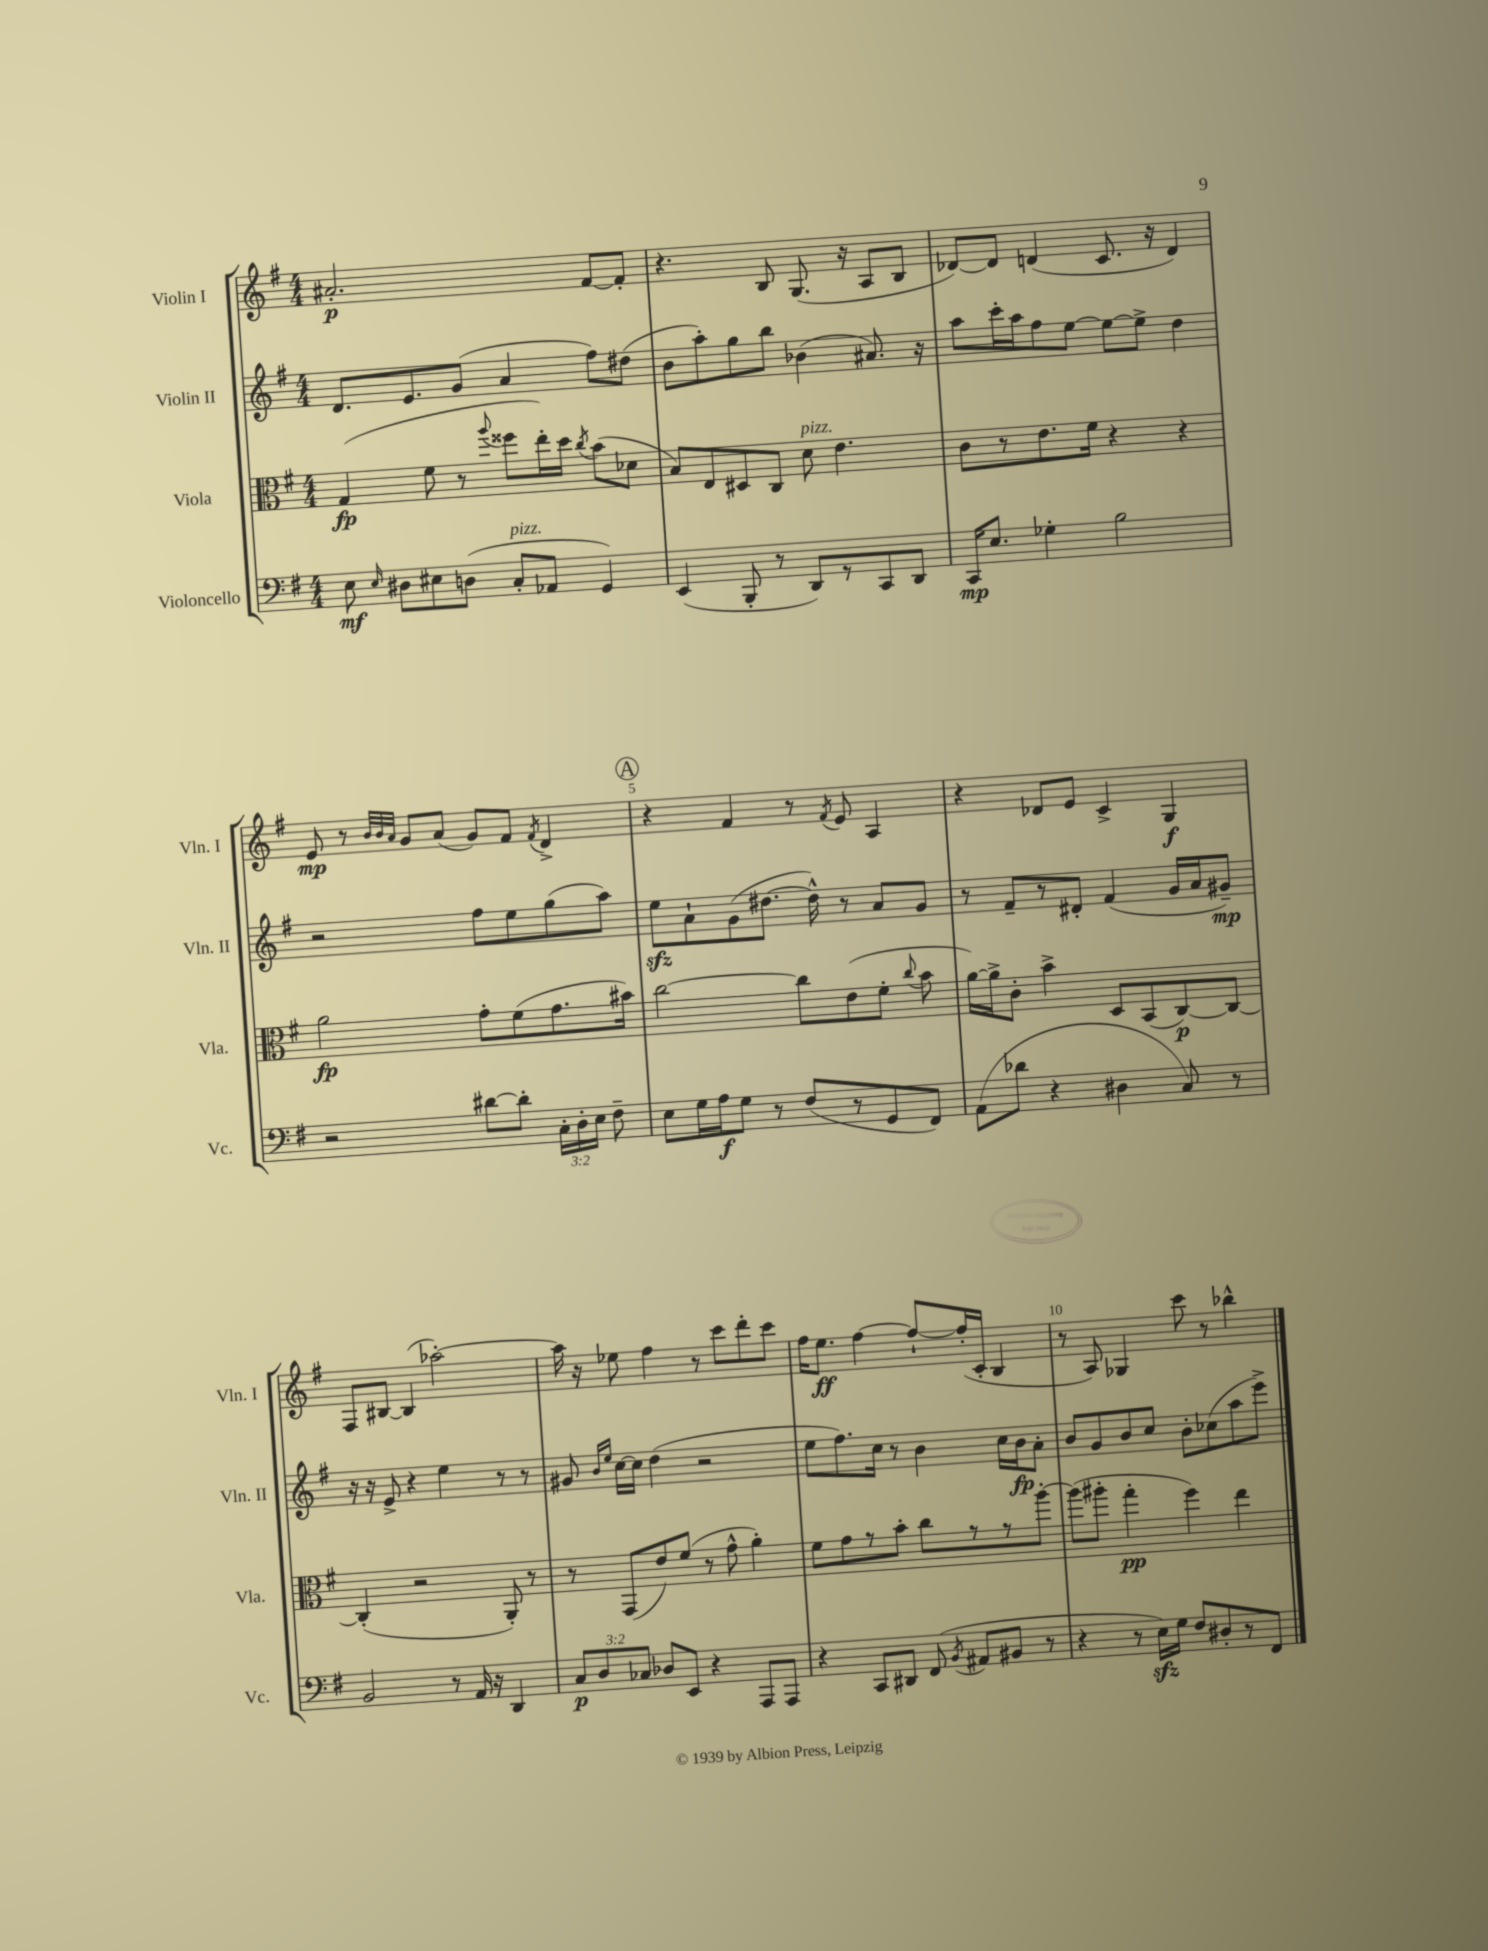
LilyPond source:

<<
\new StaffGroup <<
\new Staff = "s0" \with { instrumentName = "Violin I" shortInstrumentName = "Vln. I" } {
    \clef treble \key g \major \numericTimeSignature \time 4/4
    \autoBeamOff ais'2.-.\p fis'8[~ fis'8]-. |
    r4. b8 g8.( r16 a8[ b8] |
    des'8[~) des'8] d'4( c'8. r16 d'4) |
    e'8\mp r8 \grace { b'32[ b'32 a'32] } g'8[ a'8]( g'8[) fis'8] \acciaccatura { fis'8 } d'4-> |
    \mark \markup { \circle "A" } r4 fis'4 r8 \acciaccatura { fis'8 } e'8 a4 |
    r4 des'8[ e'8] c'4-> g4\f |
    fis8[ bis8]~ bis4( aes''2~-.) |
    aes''16 r16 ees''8 fis''4 r8 c'''8[ d'''8-. c'''8] |
    fis''16[ e''8.]\ff fis''4~ fis''8[~-! fis''16-.( c'16]-. b4 |
    r8 a8) ges4 c'''8 r8 bes''4-^ \bar "|." |
}
\new Staff = "s1" \with { instrumentName = "Violin II" shortInstrumentName = "Vln. II" } {
    \clef treble \key g \major \numericTimeSignature \time 4/4
    \autoBeamOff d'8.[ e'8. g'8]( a'4 fis''8[) dis''8]( |
    b'8[ a''8-.) g''8 b''8] bes'4( ais'8.) r16 |
    a''8[ c'''16-. a''16 fis''8 e''8]~ e''8[~ e''8]-> d''4 |
    r2 fis''8[ e''8 g''8( a''8]) |
    \mark \markup { \circle "A" } e''8[\sfz a'8-! g'8( dis''8.]~ dis''16-^) r8 a'8[ g'8] |
    r8 fis'8[-- r8 dis'8]-. fis'4( g'16[ a'16 gis'8]--\mp) |
    r16 r16 e'8-> r4 e''4 r8 r8 |
    gis'8 \grace { b'16[ e''16] } c''16[~ c''16] d''4( r2 |
    e''8[ fis''8.) c''16] r8 b'4 c''16[ b'16\fp a'8]-. |
    b'8[ g'8 b'8 c''8] b'8[-. ces''8( a''8 e'''8]->) \bar "|." |
}
\new Staff = "s2" \with { instrumentName = "Viola" shortInstrumentName = "Vla." } {
    \clef alto \key g \major \numericTimeSignature \time 4/4
    \autoBeamOff g4\fp( fis'8 r8 \appoggiatura { a''8 } fisis''8[ e''16-.) d''16] \acciaccatura { c''8 } b'8[( des'8] |
    b8[) e8 dis8 c8] d'8^\markup { \italic "pizz." } e'4. |
    c'8[ r8 e'8. fis'16] r4 r4 |
    a'2\fp g'8[-. fis'8( g'8. bis'16]) |
    \mark \markup { \circle "A" } c''2~ c''8[ e'8( fis'8]-. \appoggiatura { c''8 } b'8 |
    a'16[~) a'16-> c'8]-. b'4-> d8[ b,8( c8~\p) c8]~ |
    c4-.( r2 a,8-.) r8 |
    r8 g,8[( e'8) fis'8]( r8 g'8-^ a'4-.) |
    fis'8[ g'8 r8 b'8]-. c''8[ r8 r8 a''8]~-. |
    a''8[( ais''8]-. g''4-.\pp fis''4) e''4 \bar "|." |
}
\new Staff = "s3" \with { instrumentName = "Violoncello" shortInstrumentName = "Vc." } {
    \clef bass \key g \major \numericTimeSignature \time 4/4 \override Staff.TupletNumber.text = #tuplet-number::calc-fraction-text
    \autoBeamOff e8\mf \grace { e16 } dis8[ eis8 d8]( c8[-.^\markup { \italic "pizz." } aes,8] g,4) |
    e,4( b,,8-. r8 d,8[) r8 c,8 d,8] |
    c,16[\mp e8.] ges4-. b2 |
    r2 dis'8[~ dis'8]-. \tuplet 3/2 { c16[-. d16-. e16] } fis8-- |
    \mark \markup { \circle "A" } e8[ g16 a16\f g8] r8 fis8[( r8 g,8 fis,8]) |
    a,8[( des'8] r4 dis4 c8) r8 |
    b,2 r8 a,16 r16 d,4 |
    \tuplet 3/2 { c8[\p d8 ces8] } des8[ e,8] r4 a,,8[ a,,8] |
    r4 c,8[ dis,8] fis,8( \acciaccatura { b,8 } ais,8[ bis,8] r8 |
    r4 r8 e16[\sfz) g16] fis8[ dis8-. r8 fis,8] \bar "|." |
}
>>
>>
\layout { \context { \Score \override BarNumber.break-visibility = ##(#f #t #t) barNumberVisibility = #(every-nth-bar-number-visible 5) } }
